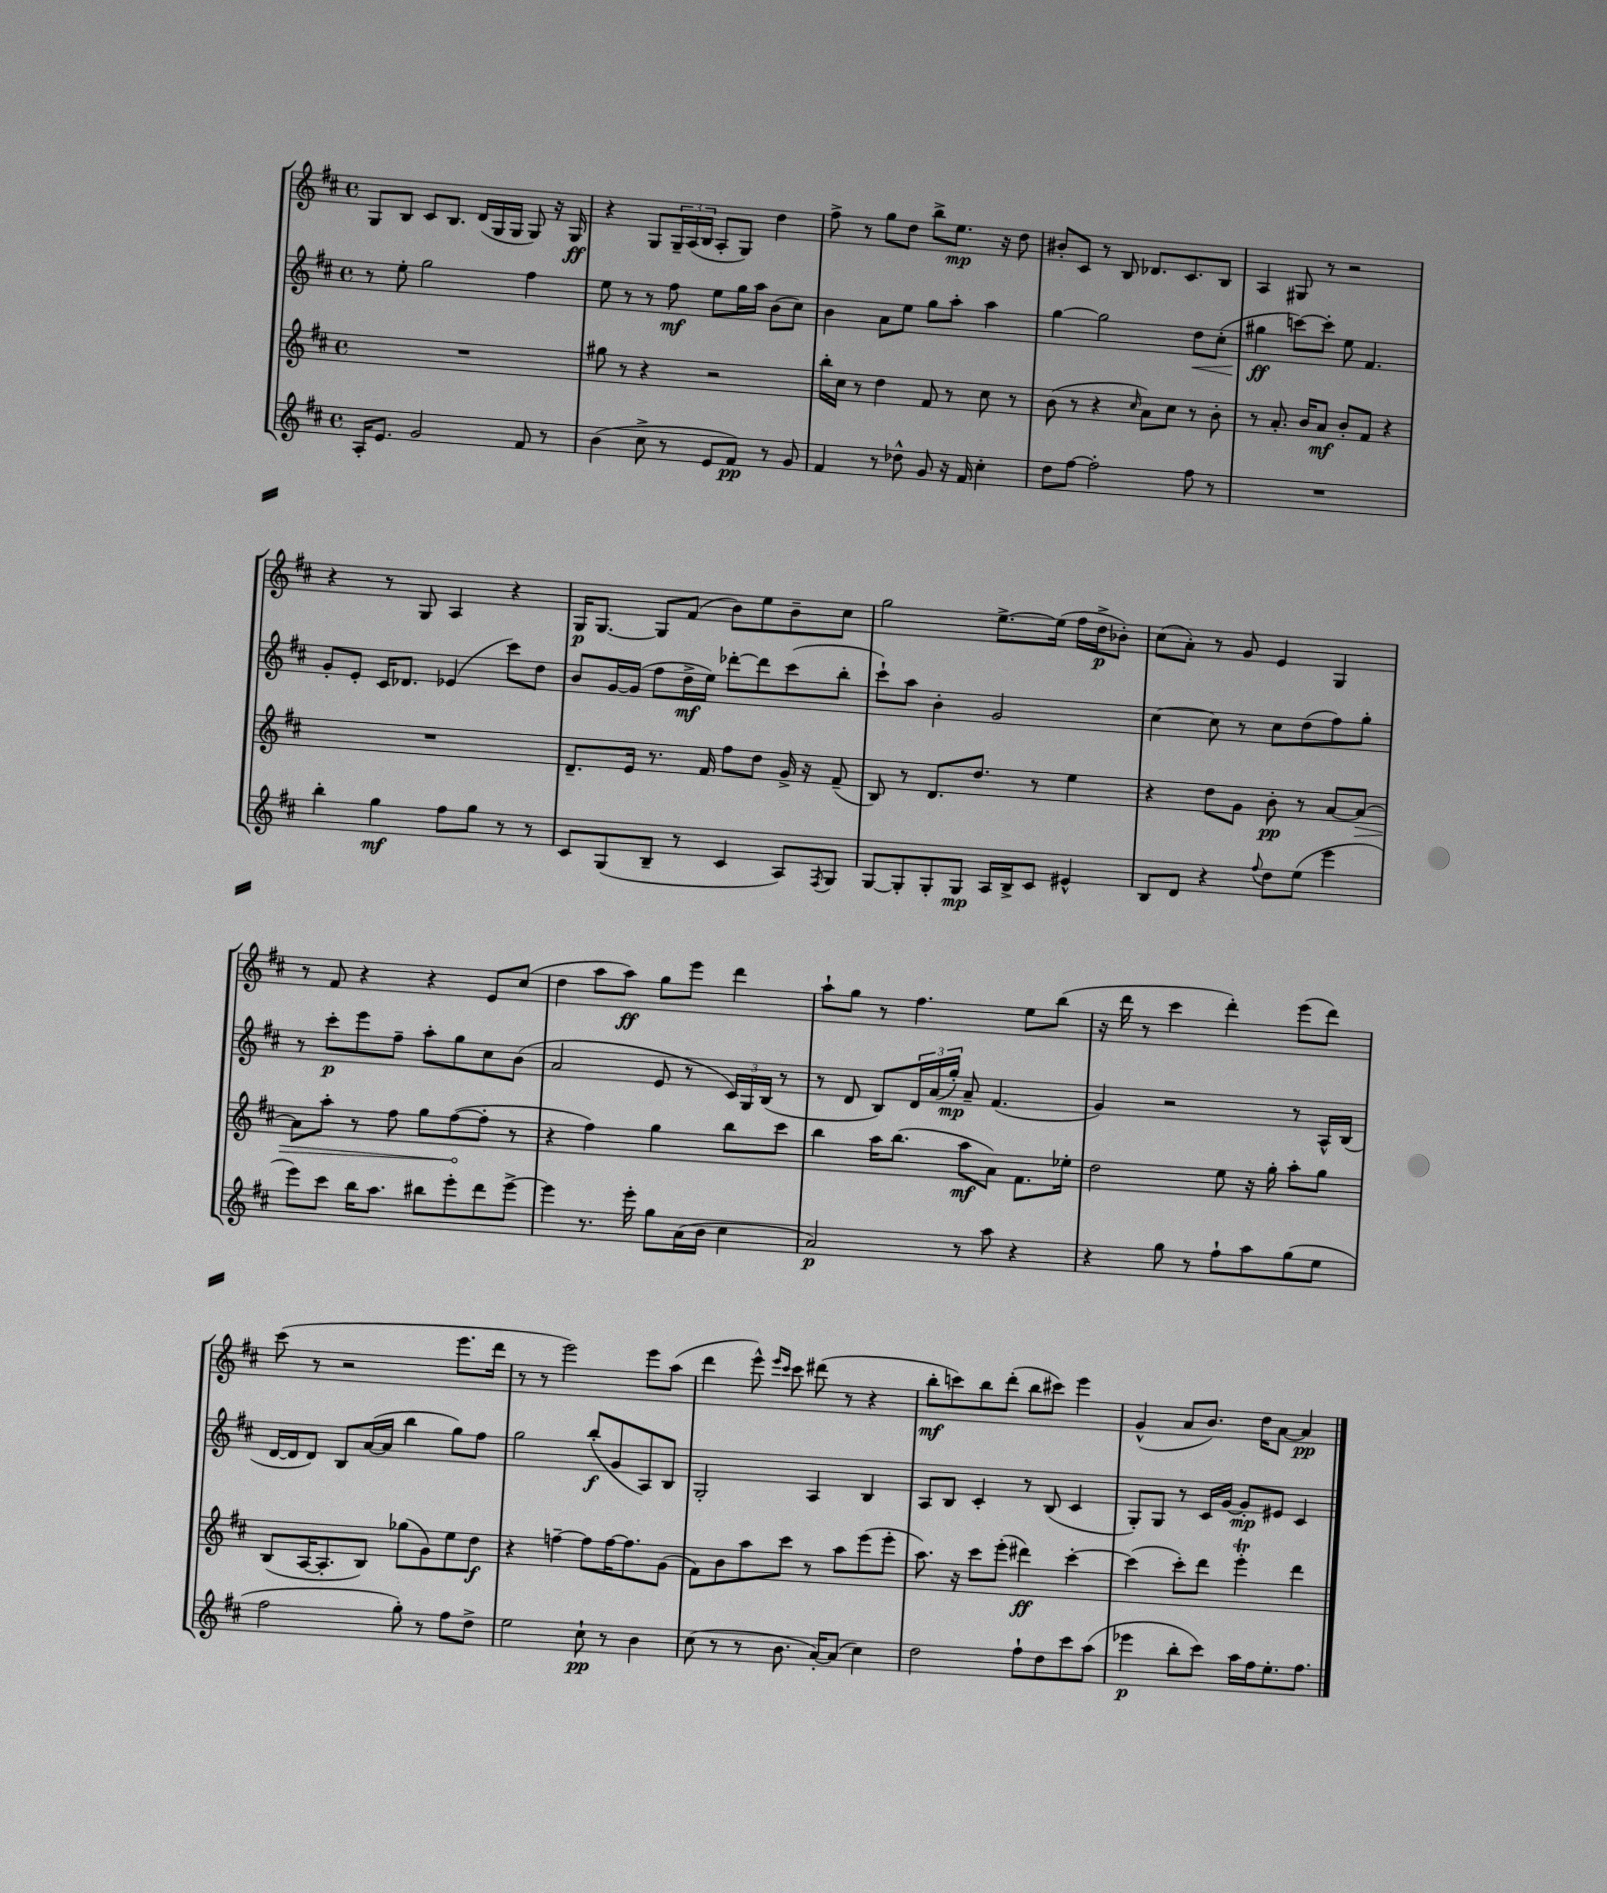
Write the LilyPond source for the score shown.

<<
\new StaffGroup <<
\new Staff = "s0" {
    \clef treble \key d \major \defaultTimeSignature \time 4/4
    g8 b8 cis'8 b8. d'16( g16 g16 g8) r16 g16\ff |
    r4 g8 \tuplet 3/2 { g16-- a16( b16 } a8-. g8) d''4 |
    fis''8-> r8 g''8 d''8 b''8-> e''8.\mp r16 d''8 |
    bis'8-. cis'8 r8 b8 des'8. cis'8. b8 |
    a4 gis8 r8 r2 |
    r4 r8 g8 a4 r4 |
    g16\p g8.~ g8 fis'8( b'8) e''8 b'8-- cis''8 |
    g''2 e''8.~-> e''16( fis''16 d''16->\p bes'8-.) |
    cis''8( a'8-.) r8 g'8 e'4 g4 |
    r8 fis'8 r4 r4 e'8 cis''8( |
    d''4 a''8 a''8\ff) g''8 e'''8 d'''4 |
    a''8-! g''8 r8 fis''4. e''8 b''8( |
    r16 d'''16 r8 cis'''4 d'''4-.) e'''8( d'''8) |
    cis'''8( r8 r2 e'''8. d'''16 |
    r8 r8 e'''2) e'''8 a''8( |
    d'''4 e'''8-^) \grace { e'''16 cis'''16 } cis'''8 dis'''8( r8 r4 |
    b''8-.\mf c'''8) b''8 d'''8-.( b''8 cis'''8) e'''4 |
    g'4-^( a'8 b'8.) d''16 a'8~ a'4\pp \bar "|." |
}
\new Staff = "s1" {
    \clef treble \key d \major \defaultTimeSignature \time 4/4
    r8 e''8-. g''2 fis''4 |
    e''8 r8 r8 fis''8\mf e''8 g''16 a''16 b'8( cis''8) |
    b'4 a'8 e''8 g''8 a''8-. a''4 |
    g''4~ g''2 d''8\< cis''8-.( |
    gis''4\ff\! c'''8~) c'''8-. e''8 fis'4. |
    g'8-. e'8-. cis'16 des'8. ees'4( cis'''8) d''8 |
    b'8 g'16~ g'16( fis''8 d''16->\mf e''16) des'''8~-. des'''8 cis'''8( b''8-. |
    cis'''8-!) a''8 b'4-. g'2 |
    cis''4~ cis''8 r8 cis''8 d''8( fis''8) g''8-. |
    r8 cis'''8-.\p e'''8 fis''8-- a''8-. g''8 cis''8 b'8( |
    a'2 e'8 r8 \tuplet 3/2 { cis'16) g16 b16( } r8 |
    r8 d'8 b8) \tuplet 3/2 { d'16 a'16( g''16-.\mp) } a'8-- fis'4.( |
    g'4) r2 r8 a16-^ b16( |
    d'16~ d'16 d'8) b8 a'16~( a'16 b''4 g''8) fis''8 |
    g''2 b''8-.\f( g'8 a8) b8 |
    g2-. a4 b4 |
    a8 b8 cis'4-. r8 b8( cis'4 |
    g8-.) g8 r8 cis'16 g'16~ g'8-.\mp eis'8 cis'4 \bar "|." |
}
\new Staff = "s2" {
    \clef treble \key d \major \defaultTimeSignature \time 4/4
    R1 |
    gis''8 r8 r4 r2 |
    b''16-. cis''16 r8 d''4 fis'8 r8 cis''8 r8 |
    b'8( r8 r4 \grace { cis''16 } a'8) cis''8 r8 b'8-. |
    r8 a'8.-. b'16 a'8\mf b'8-. fis'8 r4 |
    R1 |
    d'8.-- e'16 r8. fis'16 fis''8 d''8 g'16-> r16 fis'8--( |
    b8) r8 d'8. d''8. r8 e''4 |
    r4 d''8 g'8 b'8-.\pp r8 a'8~ \once \override Hairpin.circled-tip = ##t a'8~\> |
    a'8 a''8-. r8 fis''8 g''8 fis''8~\!( fis''8-. r8 |
    r4 fis''4) g''4 b''8 cis'''8 |
    b''4 a''16 b''8.( a''8\mf a'8) fis'8. ees''16-. |
    d''2 e''8 r16 g''16-. a''8-. g''8 |
    b8( a16~ a8.-. b8) ges''8( g'8) e''8 d''8\f |
    r4 f''4~-- f''8 f''16~ f''8. g'8( |
    fis'8) b'8 a''8 cis'''8 r8 a''8 e'''8( e'''8-. |
    a''8.) r16 cis'''8 e'''8-.( dis'''4\ff) cis'''4~-. |
    cis'''4( cis'''8-.) d'''8 e'''4-.\trill d'''4 \bar "|." |
}
\new Staff = "s3" {
    \clef treble \key d \major \defaultTimeSignature \time 4/4
    a16-. e'8. g'2 fis'8 r8 |
    b'4( cis''8-> r8 e'8 fis'8\pp) r8 g'8 |
    fis'4 r8 des''8-^ g'8 r16 fis'16 cis''4-. |
    d''8 fis''8~ fis''2-. fis''8 r8 |
    R1 |
    b''4-. g''4\mf fis''8 g''8 r8 r8 |
    cis'8 g8( b8-- r8 cis'4 a8) \acciaccatura { fis8 } g8 |
    g8~ g8-. g8-. g8\mp a16 b16-> cis'8 eis'4-^ |
    b8 d'8 r4 \appoggiatura { fis''8 } d''8 e''8( e'''4 |
    e'''8) cis'''8 b''16 a''8. bis''8 e'''8-. d'''8 e'''8~-> |
    e'''4 r8. e'''16-. g''8 a'16( b'16 cis''4 |
    a'2\p) r8 a''8 r4 |
    r4 g''8 r8 fis''8-! a''8 g''8( e''8 |
    fis''2 g''8-.) r8 fis''8 d''8-> |
    e''2 cis''8-!\pp r8 b'4 |
    cis''8( r8 r8 b'8. a'16~-.) a'8( cis''4) |
    d''2 fis''8-! d''8 cis'''8 a''8( |
    ees'''4\p b''8-. cis'''8) a''16 fis''16 e''8.-. fis''8. \bar "|." |
}
>>
>>
\layout { \context { \Score \remove "Bar_number_engraver" } }
